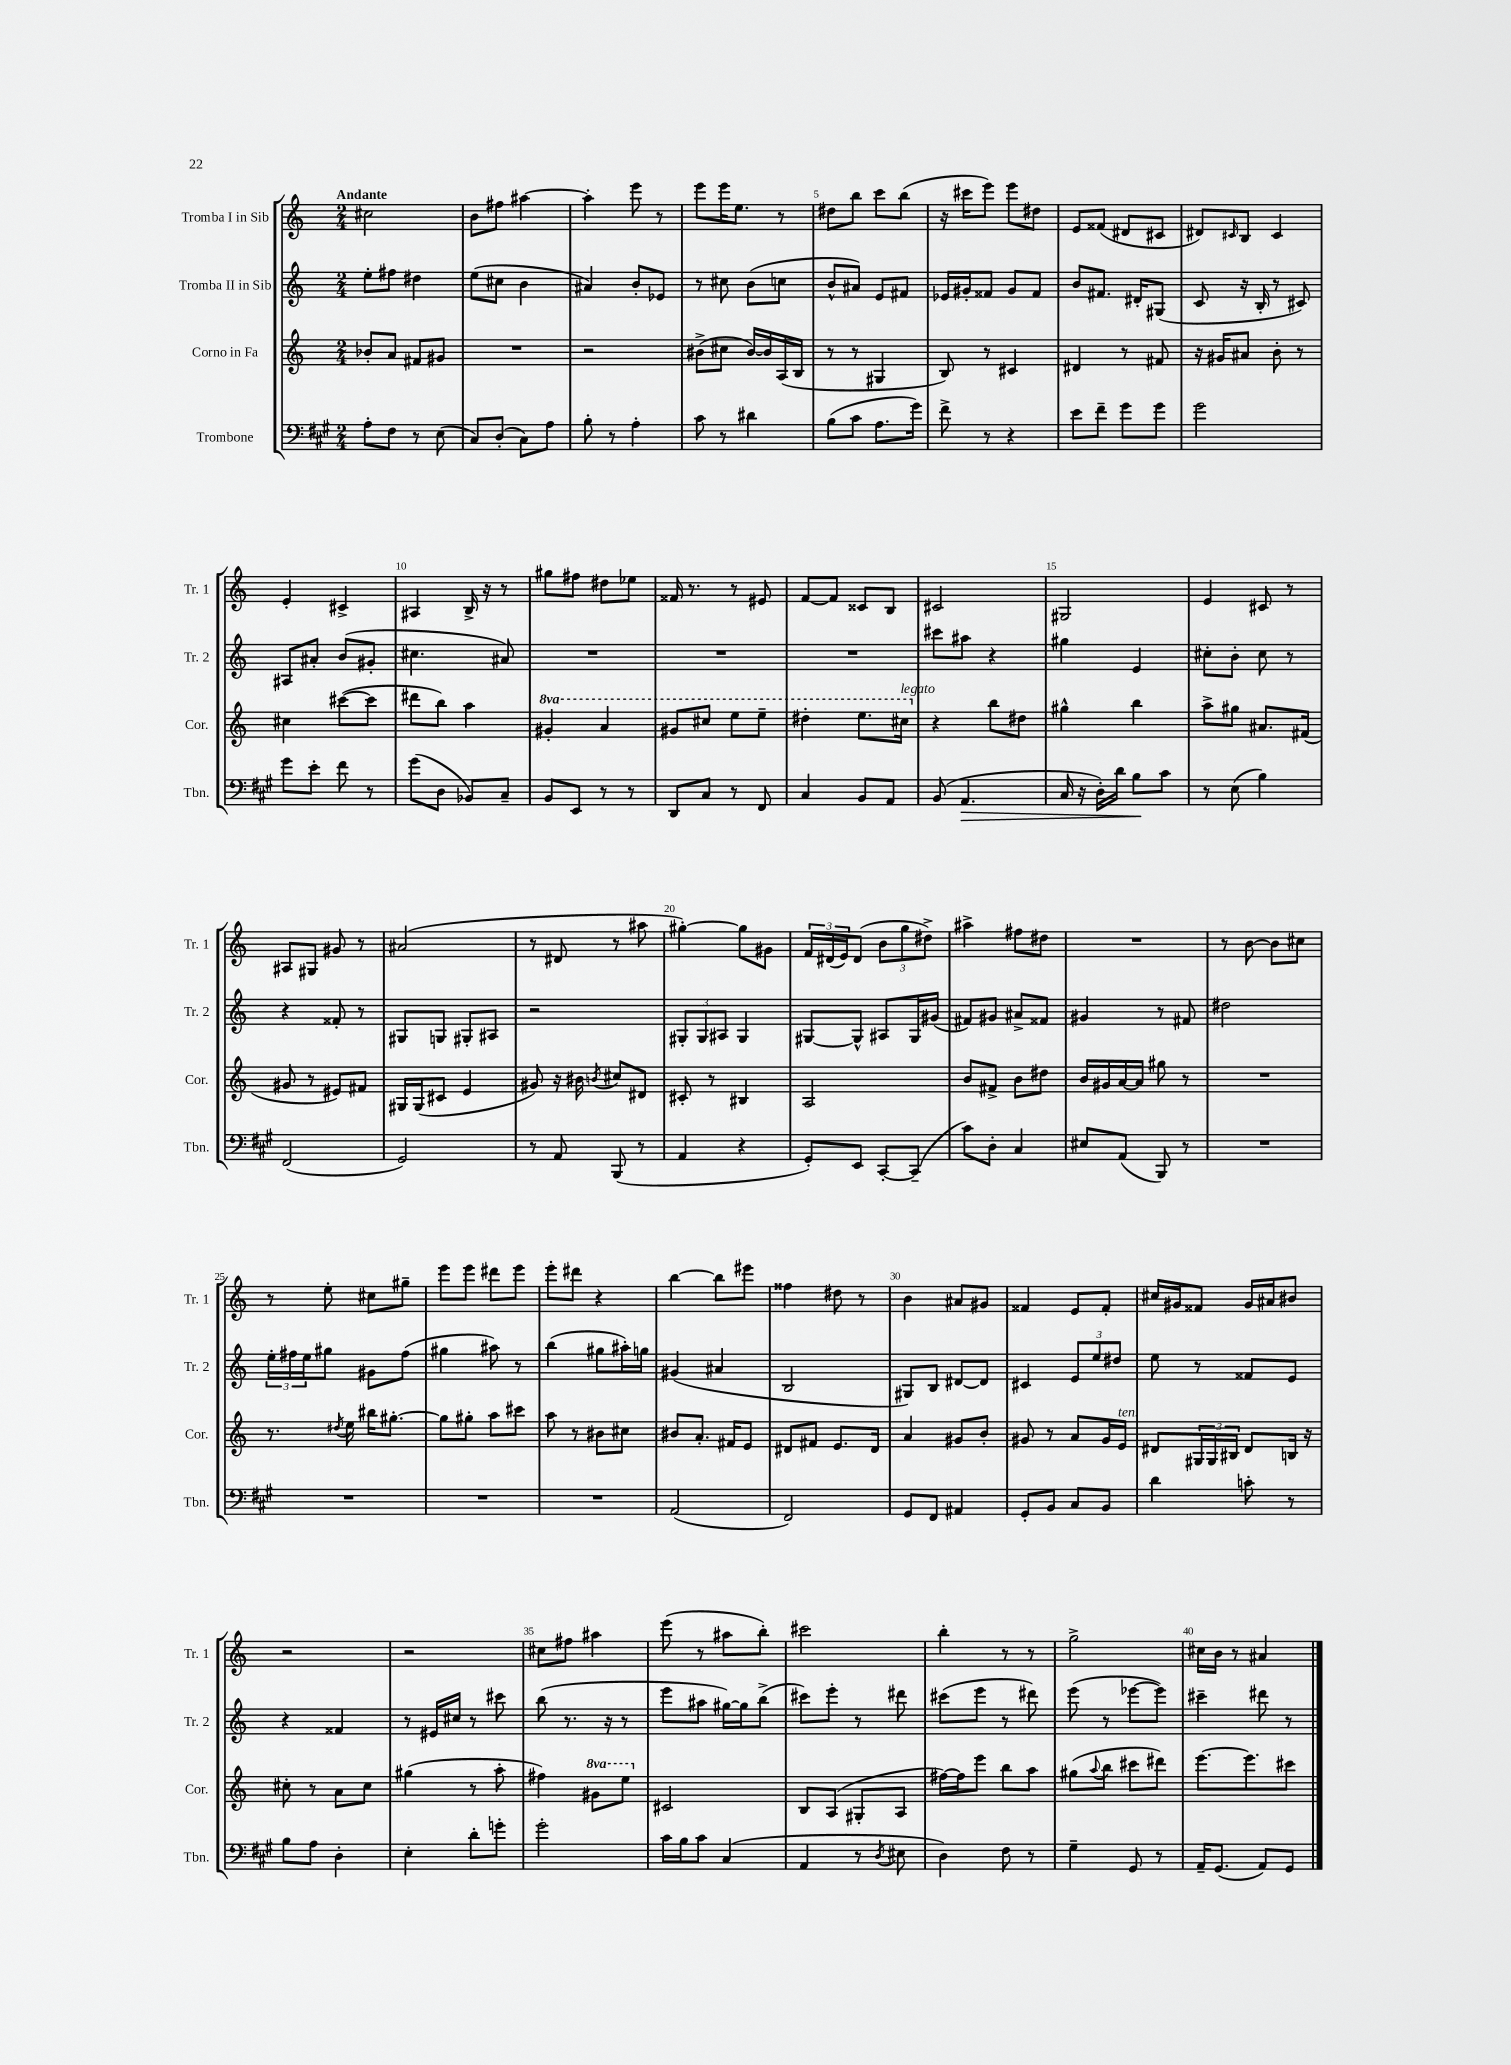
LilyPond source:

<<
\new StaffGroup <<
\new Staff = "s0" \with { instrumentName = "Tromba I in Sib" shortInstrumentName = "Tr. 1" } {
    \clef treble \key c \major \numericTimeSignature \time 2/4 \tempo "Andante"
    cis''2 |
    b'8 fis''8 ais''4~ |
    ais''4-. e'''8 r8 |
    e'''8 e'''16 e''8. r8 |
    dis''8 b''8 c'''8 b''8( |
    r16 cis'''16 e'''8) e'''8 dis''8 |
    e'8 fisis'8( dis'8 cis'8 |
    dis'8) \grace { cis'16 } b8 cis'4 |
    e'4-. cis'4-> |
    ais4 b16-> r16 r8 |
    gis''8 fis''8 dis''8 ees''8 |
    fisis'16 r8. r8 eis'8 |
    f'8~ f'8 cisis'8 b8 |
    cis'2 |
    gis2 |
    e'4 cis'8 r8 |
    ais8 gis8 gis'8 r8 |
    ais'2( |
    r8 dis'8 r8 ais''8 |
    gis''4~-.) gis''8 gis'8 |
    \tuplet 3/2 { f'16 dis'16( e'16) } dis'8( \tuplet 3/2 { b'8 g''8 dis''8->) } |
    ais''4-> fis''8 dis''8 |
    R2 |
    r8 b'8~ b'8 cis''8 |
    r8 e''8-. cis''8 gis''8-- |
    e'''8 e'''8 dis'''8 e'''8 |
    e'''8-. dis'''8 r4 |
    b''4~ b''8 eis'''8 |
    fisis''4 dis''8 r8 |
    b'4 ais'8 gis'8 |
    fisis'4 e'8 fisis'8-. |
    cis''16 gis'16 fisis'8 gis'16 ais'16 bis'8 |
    r2 |
    r2 |
    cis''8 fis''8 ais''4 |
    e'''8( r8 ais''8 b''8-.) |
    cis'''2 |
    b''4-. r8 r8 |
    g''2-> |
    cis''16 b'16 r8 ais'4 \bar "|." |
}
\new Staff = "s1" \with { instrumentName = "Tromba II in Sib" shortInstrumentName = "Tr. 2" } {
    \clef treble \key c \major \numericTimeSignature \time 2/4
    e''8-. fis''8 dis''4 |
    e''8( cis''8 b'4 |
    ais'4) b'8-. ees'8 |
    r8 cis''8 b'8( c''8 |
    b'8-^ ais'8) e'8 fis'8 |
    ees'16 gis'16-. fisis'8 gis'8 fisis'8 |
    b'8 fis'8. dis'16-. gis8( |
    c'8 r16 b16-. r8 cis'8) |
    ais8 ais'8-. b'8( gis'8-. |
    cis''4. ais'8) |
    R2 |
    R2 |
    R2 |
    cis'''8 ais''8 r4 |
    gis''4 e'4 |
    cis''8-. b'8-. cis''8 r8 |
    r4 fisis'8-. r8 |
    gis8 g8 gis8-. ais8 |
    r2 |
    \tuplet 3/2 { gis8-. gis8 ais8 } gis4 |
    gis8~ gis8-^ ais8 gis16 gis'16( |
    fis'8) gis'8 ais'8-> fisis'8 |
    gis'4 r8 fis'8 |
    dis''2 |
    \tuplet 3/2 { e''16-. fis''16 e''16 } gis''8 gis'8 fis''8( |
    gis''4 ais''8) r8 |
    b''4( gis''8 ais''16-.) g''16 |
    gis'4( ais'4 |
    b2 |
    gis8) b8 dis'8~ dis'8 |
    cis'4 \tuplet 3/2 { e'8 e''8 dis''8 } |
    e''8 r8 fisis'8 e'8 |
    r4 fisis'4 |
    r8 eis'16 cis''16 r8 cis'''8 |
    b''8( r8. r16 r8 |
    e'''8 ais''8 gis''16~) gis''16 b''8->( |
    cis'''8) e'''8-. r8 dis'''8 |
    cis'''8( e'''8 r8 dis'''8) |
    e'''8( r8 ees'''8~ ees'''8) |
    cis'''4-- dis'''8 r8 \bar "|." |
}
\new Staff = "s2" \with { instrumentName = "Corno in Fa" shortInstrumentName = "Cor." } {
    \clef treble \key c \major \numericTimeSignature \time 2/4 \set Staff.ottavationMarkups = #ottavation-simple-ordinals
    bes'8-. a'8 fis'8 gis'8 |
    R2 |
    r2 |
    bis'8->( cis''8 bis'16~) bis'16 a16( b16 |
    r8 r8 gis4 |
    b8) r8 cis'4 |
    dis'4 r8 fis'8 |
    r16 gis'16 ais'8 b'8-. r8 |
    cis''4 cis'''8~( cis'''8 |
    dis'''8 b''8) a''4 |
    \ottava #1 gis''4-. a''4 |
    gis''8 cis'''8 e'''8 e'''8-- |
    dis'''4-. e'''8. cis'''16^\markup { \italic "legato" } \ottava #0 |
    r4 b''8 dis''8 |
    gis''4-^ b''4 |
    a''8-> gis''8 ais'8. fis'16( |
    gis'8 r8 eis'8) fis'8 |
    gis16 gis16( cis'8 e'4 |
    gis'8) r16 bis'16 \acciaccatura { b'8 } cis''8 dis'8 |
    cis'8-. r8 bis4 |
    a2 |
    b'8 fis'8-> b'8 dis''8 |
    b'16 gis'16 a'16~ a'16 gis''8 r8 |
    R2 |
    r8. \acciaccatura { dis''8 } e''16 bis''16 gis''8.~-. |
    gis''8 gis''8-. a''8 cis'''8 |
    a''8 r8 bis'8 cis''8 |
    bis'8 a'8.-. fis'16 e'8 |
    dis'8 fis'8 e'8. dis'16 |
    a'4 gis'8 b'8-. |
    gis'8 r8 a'8 gis'16 e'16^\markup { \italic "ten." } |
    dis'8 \tuplet 3/2 { gis16 gis16 bis16 } dis'8 b16 r16 |
    cis''8-. r8 a'8 cis''8 |
    gis''4( r8 a''8-. |
    fis''4) \ottava #1 gis''8 e'''8 \ottava #0 |
    cis'2 |
    b8 a8( gis8-. a8 |
    fis''16~) fis''16 e'''8 b''8 a''8 |
    gis''8( \appoggiatura { a''8 } b''8 cis'''8 dis'''8) |
    e'''8.~ e'''8. cis'''8 \bar "|." |
}
\new Staff = "s3" \with { instrumentName = "Trombone" shortInstrumentName = "Tbn." } {
    \clef bass \key a \major \numericTimeSignature \time 2/4
    a8-. fis8 r8 e8( |
    cis8) d8-.( cis8) a8 |
    b8-. r8 a4-. |
    cis'8 r8 dis'4 |
    b8( cis'8 a8. gis'16) |
    fis'8-> r8 r4 |
    e'8 fis'8-- gis'8 gis'8 |
    gis'2 |
    gis'8 e'8-. fis'8 r8 |
    gis'8( d8 bes,8) cis8-- |
    b,8 e,8 r8 r8 |
    d,8 cis8 r8 fis,8 |
    cis4 b,8 a,8 |
    b,8( a,4.\> |
    cis16 r16 d16-.) d'16 b8\! cis'8 |
    r8 e8( b4) |
    fis,2( |
    gis,2) |
    r8 a,8 b,,8( r8 |
    a,4 r4 |
    gis,8-.) e,8 cis,8~-. cis,8--( |
    cis'8) d8-. cis4 |
    eis8 a,8( b,,8) r8 |
    R2 |
    R2 |
    R2 |
    R2 |
    a,2( |
    fis,2) |
    gis,8 fis,8 ais,4 |
    gis,8-. b,8 cis8 b,8 |
    d'4 c'8-. r8 |
    b8 a8 d4-. |
    e4-. d'8-. g'8-. |
    gis'2-. |
    cis'16 b16 cis'8 cis4( |
    a,4 r8 \acciaccatura { d8 } eis8 |
    d4) fis8 r8 |
    gis4-- gis,8 r8 |
    a,16-- gis,8.( a,8) gis,8 \bar "|." |
}
>>
>>
\layout { \context { \Score \override BarNumber.break-visibility = ##(#f #t #t) barNumberVisibility = #(every-nth-bar-number-visible 5) } }
